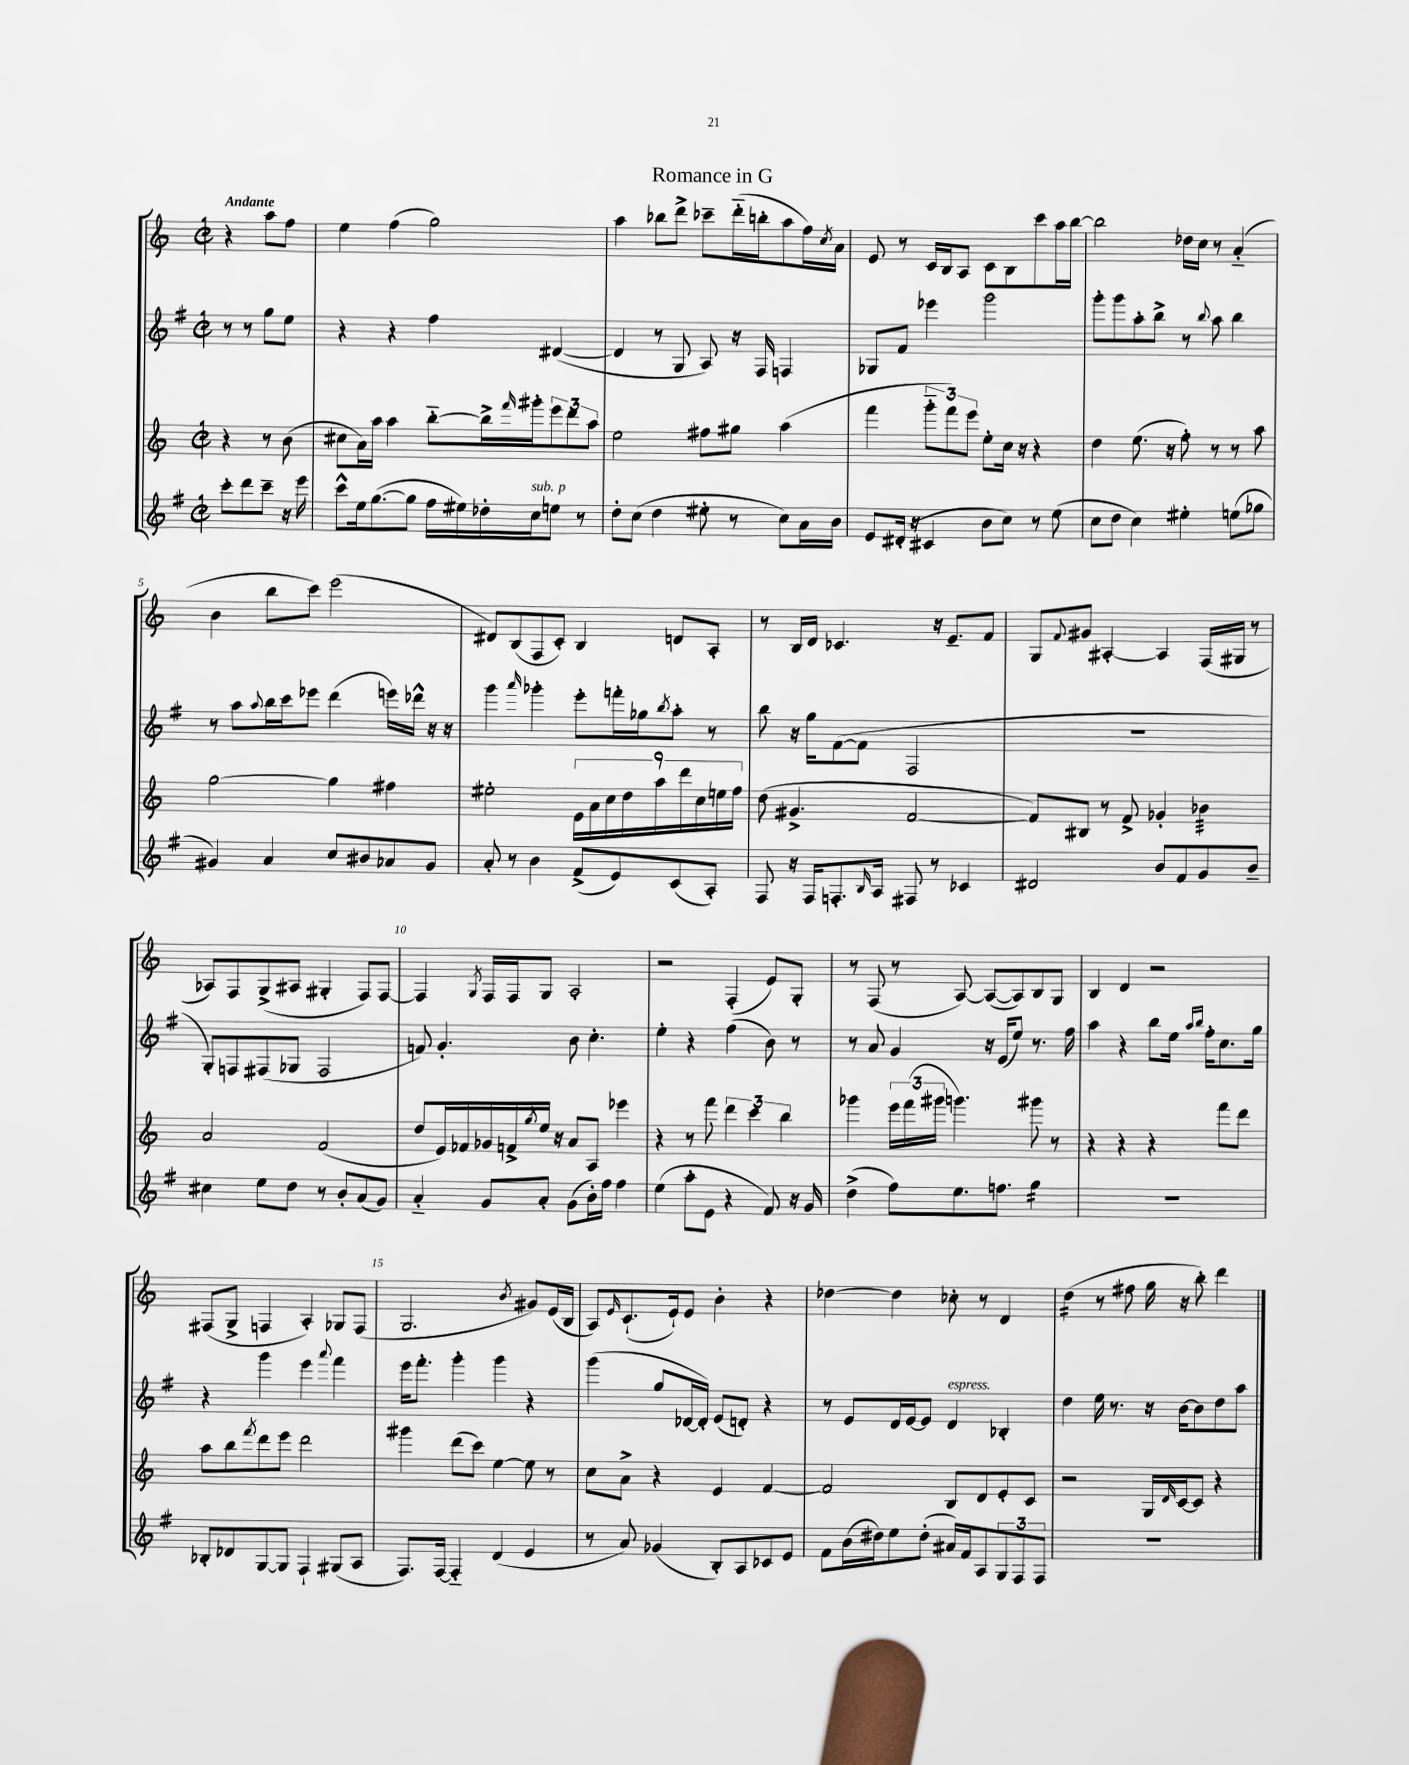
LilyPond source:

\header { title = "Romance in G" }
<<
\new StaffGroup <<
\new Staff = "s0" {
    \clef treble \key c \major \defaultTimeSignature \time 2/2 \partial 2 \tempo "Andante"
    r4 a''8 f''8 |
    e''4 f''4( g''2) |
    a''4 bes''8 d'''8-> ces'''8-- d'''16-_( b''16-. a''8 f''16) \acciaccatura { c''8 } a'16 |
    e'8 r8 c'16 b16 a8 c'8 b8 c'''8 a''16 b''16~ |
    b''2 des''16 c''16 r8 a'4-_( |
    b'4 b''8 c'''8) e'''2( |
    dis'8) b8( f8 c'8-.) b4 d'8 a8-. |
    r8 b16 d'16 ces'4. r16 e'8.-- f'8 |
    g8 \appoggiatura { f'8 } gis'8 ais4~-. ais4 f16( gis16 r8 |
    aes8) f8 g8->( ais8 gis4-. f8) f8~ |
    f4 \acciaccatura { g8 } f16 f16 g8 a2-. |
    r2 f4-.( e'8) g8-. |
    r8 f8( r8 a8~) a8~( a8) b8 g8 |
    b4 d'4 r2 |
    fis8( g8-> f4 a4-.) ges8 f8( |
    g2. \acciaccatura { b'8 } gis'8) e'16( b16 |
    a8) \grace { e'16 } c'8.-!( e'16-!) e'8 b'4-. r4 |
    des''4~ des''4 ces''8-. r8 d'4 |
    d''4:16( r8 fis''8 g''16 r16 b''8-.) d'''4 \bar "|." |
}
\new Staff = "s1" {
    \clef treble \key g \major \defaultTimeSignature \time 2/2 \partial 2
    r8 r8 g''8 e''8 |
    r4 r4 fis''4 dis'4~( |
    dis'4 r8 g8 a8) r16 fis16 f4 |
    ges8 fis'8 ees'''4 g'''2 |
    g'''8-. g'''8 a''8-. b''8-> r8 \appoggiatura { b''8 } a''8 b''4 |
    r8 a''8 \appoggiatura { a''8 } b''16 c'''16 ees'''8 d'''4( e'''16) des'''16-^ r16 r16 |
    g'''4 \grace { a'''16 } ges'''4-. e'''8-. f'''16-. ges''16 \acciaccatura { b''8 } a''8-. r8 |
    b''8 r16 g''16 fis'8~( fis'8 fis2 |
    R1 |
    g8-.) f8 fis8( ges8 fis2 |
    f'8) g'4.-. b'8 c''4.-. |
    e''4-. r4 fis''4( b'8) r8 |
    r8 a'8 g'4 r16 e'16( e''8) r8. fis''16 |
    a''4 r4 b''8 e''16 \grace { a''16 b''16 } fis''16-. c''8. g''16 |
    r4 g'''4 e'''4 \appoggiatura { a'''8 } fis'''4 |
    e'''16 fis'''8.-. g'''4-. g'''4 r4 |
    g'''4( g''8 des'16~ des'16-.) e'8( d'8-.) r4 |
    r8 e'8 d'16 e'16~ e'8 d'4^\markup { \italic "espress." } bes4-. |
    d''4 e''16 r8. r16 b'16~ b'8 d''8 a''8 \bar "|." |
}
\new Staff = "s2" {
    \clef treble \key c \major \defaultTimeSignature \time 2/2 \partial 2
    r4 r8 b'8( |
    cis''8 a'16) a''16 a''4 b''8~-_ b''16-> \grace { f'''16 } gis'''16-. \tuplet 3/2 { e'''8 d'''8 a''8 } |
    e''2 fis''8 gis''8 a''4( |
    f'''4 \tuplet 3/2 { g'''8-_ f'''8) e'''8 } e''8-. c''16 r16 r4 |
    d''4 e''8.( r16 f''8-.) r8 r8 a''8 |
    g''2~ g''4 fis''4 |
    eis''2-. \tuplet 9/8 { e'16 a'16 c''16 d''16 a''16 d'''16 c''16 e''16 f''16 } |
    d''8( gis'4.-> f'2~ |
    f'8) bis8 r8 f'8-> ges'4-. bes'4:32 |
    a'2 f'2( |
    d''8 e'16) fes'16 ges'16 f'16-> \acciaccatura { g''8 } e''16 r16 a'8 a8 ees'''4 |
    r4 r8 f'''8 \tuplet 3/2 { d'''4 c'''4 b''4 } |
    ges'''4 \tuplet 3/2 { e'''16 f'''16( gis'''16 } g'''4.) gis'''8 r8 |
    r4 r4 r4 f'''8 d'''8 |
    a''8 b''8 \acciaccatura { f'''8 } d'''8 e'''8 d'''2 |
    gis'''4 d'''8( c'''8) e''4~ e''8 r8 |
    c''8 a'8-> r4 e'4 f'4~ |
    f'2 b8 d'8 e'8-. c'8 |
    r2 g16 \grace { d'16 } c'16~ c'8 r4 \bar "|." |
}
\new Staff = "s3" {
    \clef treble \key g \major \defaultTimeSignature \time 2/2 \partial 2
    c'''8-. d'''8 c'''8-- r16 e'''16 |
    c'''8-^ e''16 g''8.~( g''8 fis''16 eis''16) des''16-. c''16^\markup { \italic "sub. p" } e''8 r8 |
    d''8-. c''8( d''4 eis''8-. r8 c''8) a'16 b'16 |
    e'8 dis'16-.( r16 cis'4 b'8 c''8) r8 e''8( |
    c''8 d''8 c''4) eis''4-. e''8( ges''8 |
    gis'4) a'4 c''8 bis'8 aes'8 gis'8 |
    a'8-. r8 b'4 fis'8->( e'8) c'8( a8-.) |
    fis8 r16 fis16 f8.-. \grace { b16 } a16 fis8 r8 ces'4 |
    dis'2 b'8 fis'8 g'8 b'8-- |
    cis''4 e''8 d''8 r8 b'8-. a'8( g'8) |
    a'4-_ g'8 a'8-. g'8( b'16-.) fis''16 fis''4 |
    e''4( a''8-. e'8 r4 fis'8) r16 g'16 |
    d''4->( fis''8) e''8. f''8. g''4:16 |
    R1 |
    bes8-. des'8 g8~ g8 fis4-! gis8( a8 |
    fis8.) fis16~ fis4-_ d'4( e'4 |
    r8 a'8) ges'4( b8-.) a8 ces'8 e'8 |
    fis'8 b'16( dis''16) e''8 dis''8-.( ais'16) fis'16 a8 \tuplet 3/2 { g8 fis8 fis8 } |
    R1 \bar "|." |
}
>>
>>
\layout { \context { \Score \override BarNumber.break-visibility = ##(#f #t #t) barNumberVisibility = #(every-nth-bar-number-visible 5) } }
